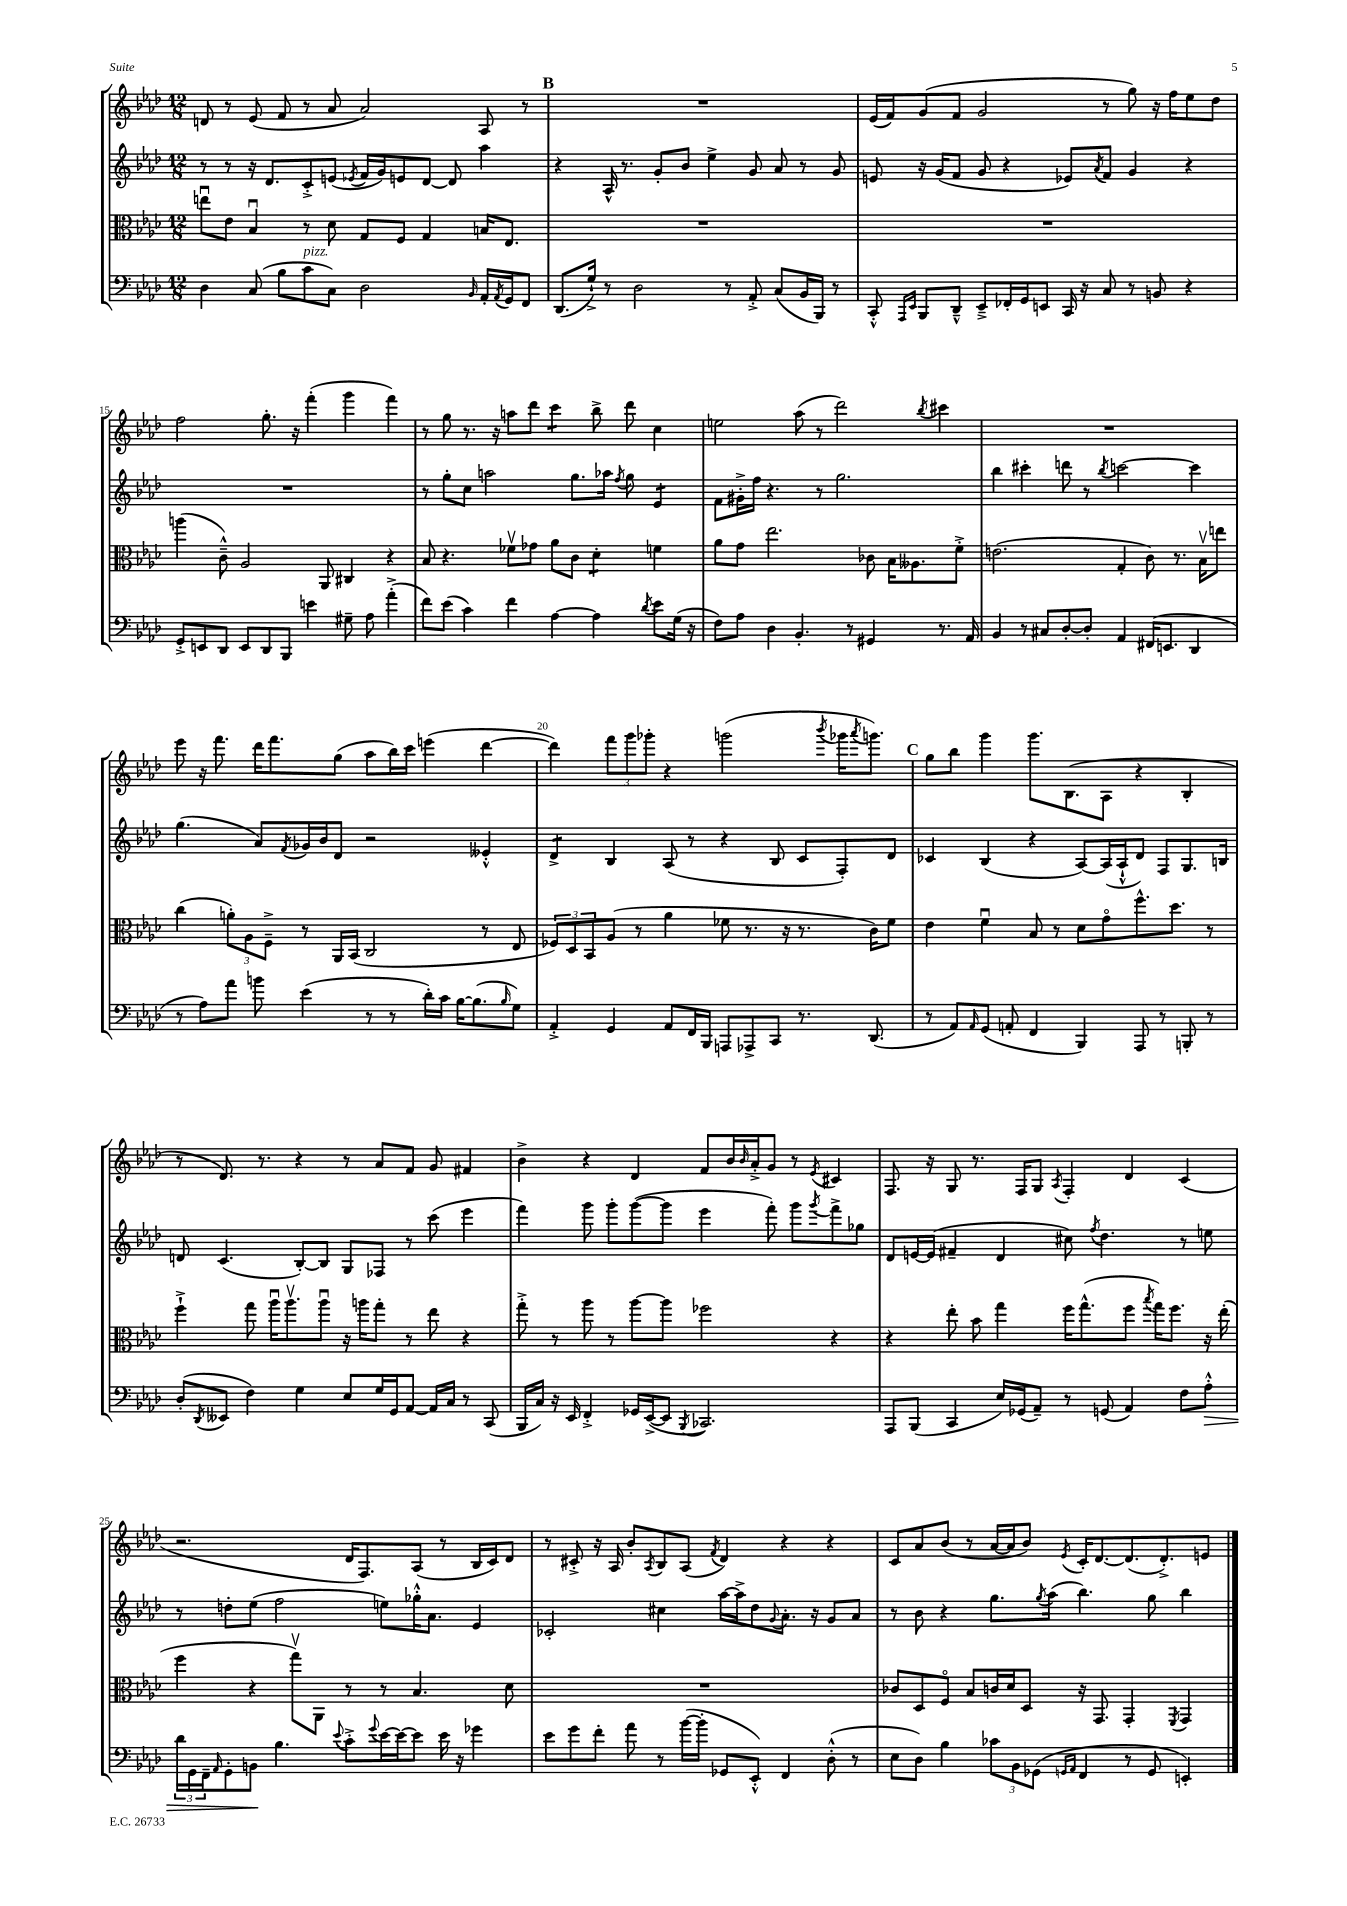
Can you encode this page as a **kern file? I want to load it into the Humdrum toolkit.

**kern	**kern	**kern	**kern
*staff4	*staff3	*staff2	*staff1
*clefF4	*clefC3	*clefG2	*clefG2
*k[b-e-a-d-]	*k[b-e-a-d-]	*k[b-e-a-d-]	*k[b-e-a-d-]
*M12/8	*M12/8	*M12/8	*M12/8
4D-\	8eeu\L	8r	8d/
.	8e-\J	8r	8r
(8C/	4B-u/	16r	(8e-/
.	.	8.d-/L	.
8B-\L	.	.	8f/
8c\	8r	8c'^/	8r
8C\J)	8d-\	(8e/J	8a-/
.	.	8qe-/	.
2D-\	8G/L	16f/LL	2a-/)
.	.	16g/J)	.
.	8F/J	8e/	.
.	4G/	[8d-/J	.
.	.	8d-/]	.
16qqBB-/	.	.	.
16AA-'/LL	16B/LK	4aa-\	8A-/
8qAA-/	.	.	.
16GG/J	8.E-/J	.	.
8FF/J	.	.	8r
=	=	=	=
(8.DD-/L	1.r	4r	1.r
16G`^/Jk)	.	.	.
8r	.	16A-^^/	.
.	.	8.r	.
2D-\	.	.	.
.	.	8g'/L	.
.	.	8b-/J	.
.	.	4ee-^\	.
8r	.	.	.
8AA-'^/	.	8g/	.
(8C/L	.	8a-/	.
16BB-/L	.	8r	.
16BBB-/JJ)	.	.	.
8r	.	8g/	.
=	=	=	=
8CC'^^/	1.r	8e/	(16e-/LL
.	.	.	16f/J)
16qqAAA-/LL	.	.	.
16qqEE-/JJ	.	.	.
8BBB-/L	.	16r	(8g/
.	.	(16g/LK	.
8DD-~^^/J	.	8f/J	8f/J
8EE-~^/L	.	8g/	2g/
16FF-'/L	.	4r	.
16GG/J	.	.	.
8EE/J	.	.	.
16CC/	.	8e-/L)	.
16r	.	.	.
.	.	8qa-/	.
8C/	.	8f/J	8r
8r	.	4g/	8gg\)
8BB/	.	.	16r
.	.	.	16ff\LK
4r	.	4r	8ee-\
.	.	.	8dd-\J
=	=	=	=
8GG'^/L	(4aa\	1.r	2ff\
8EE/	.	.	.
8DD-/J	8c~^^\)	.	.
8EE/L	2A-/	.	.
8DD-/	.	.	8.gg'\
8BBB-/J	.	.	.
.	.	.	16r
4e\	.	.	(4fff'\
.	8AA-/	.	.
8G#~\	4C#/	.	4ggg\
8A-\	.	.	.
(4a-'^\	4r	.	4fff\)
=	=	=	=
8f\L)	8B-/	8r	8r
(8e-\J	4.r	8gg'\L	8gg\
4c\)	.	8cc\J	8.r
.	.	2aa\	.
.	.	.	16r
4f\	8f-v\L	.	8aa\L
.	8g-\J	.	8ddd-\J
[4A-\	8a-\L	.	4ccc\
.	8c\J	8.gg\L	.
4A-\]	4d-'\	.	8bb-^\
.	.	16aa-\Jk	.
.	.	8qff/	.
.	.	8gg\	8ddd-\
8qd-/	.	.	.
8e-\L	4f\	4e-/	4cc\
(16G\Jk	.	.	.
16r	.	.	.
=	=	=	=
8F\L)	8a-\L	8f\L	2ee\
8A-\J	8g\J	16g#'^\L	.
.	.	16ff\JJ	.
4D-\	2.ee-\	4.r	.
4.BB-'/	.	.	(8aa-\
.	.	8r	8r
.	.	2.gg\	2ddd-\)
8r	.	.	.
4GG#/	8c-\	.	.
.	16B-\LK	.	.
.	8.A--\	.	.
.	.	.	8qbb-/
8.r	.	.	4ccc#\
.	8f'^\J	.	.
16AA-/	.	.	.
=	=	=	=
4BB-/	(2.e\	4bb-\	1.r
8r	.	4ccc#'\	.
8C#/L	.	.	.
[8D-'/	.	8ddd\	.
8D-'/]J	.	8r	.
.	.	8qbb-/	.
4AA-/	4G'/	[2ccc\	.
(16FF#/LK	8c\)	.	.
8.EE/J	.	.	.
.	8.r	.	.
4DD-/	.	4ccc\]	.
.	16B-v\LK	.	.
.	8ee\J	.	.
=	=	=	=
8r	(4cc\	(4.gg\	8eee-\
8A-\L)	.	.	16r
.	.	.	8.fff\
8a-\J	12a'\L)	.	.
.	12A-\	.	.
8b\	.	8a-/L)	16ddd-\LK
.	12F~^\J	.	.
.	.	.	8.fff\
.	.	8qf/	.
(4e-\	8r	16g-/L	.
.	.	16b-/J	.
.	16AA-/LL	8d-/J	(8gg\J
.	(16BB-/JJ	.	.
8r	2C/	2r	8aa-\L
8r	.	.	16bb-\L)
.	.	.	16ccc\JJ
16d-'\LL)	.	.	(4eee\
16c\JJ	.	.	.
[16B-\LK	.	.	.
(8.B-\]	.	.	.
.	8r	4e--'^^/	[4ddd-\
16qqB-/	.	.	.
8G\J)	8E-/	.	.
=	=	=	=
4AA-'^/	12F-/L)	4d-^/	4ddd-\])
.	12D-/	.	.
.	12BB-/	.	.
4GG/	(8A-/J	4B-/	12fff\L
.	.	.	12ggg\
.	8r	.	.
.	.	.	12ggg-'\J
8AA-/L	4a-\	(8A-/	4r
16FF/L	.	8r	.
16BBB-/JJ	.	.	.
8AAA/L	8f-\	4r	(2ggg\
8AAA-^/	8.r	.	.
8CC/J	.	8B-/	.
.	16r	.	.
8.r	8.r	8c/L	.
.	.	.	8qbbb-/
.	.	8F'/)	16ggg-\LK
.	.	.	8qaaa-/
(8.DD-/	16c\LK)	.	8.ggg\J)
.	8f-\J	8d-/J	.
=	=	=	=
8r	4e-\	4c-/	8gg\L
8AA-/L)	.	.	8bb-\J
16qqAA-/	.	.	.
(8GG/J	4fu\	(4B-/	4ggg\
8AA'/	.	.	.
4FF/	8B-/	4r	8.ggg\L
.	8r	.	.
.	.	.	(8.B-\
4BBB-/)	8d-\L	[8A-/L)	.
.	8go\	(16A-/]L	8A-\J
.	.	16A-`^^/J	.
8AAA-/	8.ff^^\	8d-/J)	4r
8r	.	8F/L	.
.	8.dd-\J	.	.
8BBB'/	.	8.G/	4B-'/
8r	8r	.	.
.	.	16B/Jk	.
=	=	=	=
(8D-'/L	4ff`^\	8d/	8r
8qDD-/	.	.	.
8EE--/J	.	(4.c/	8.d-/)
4F\)	8gg\	.	.
.	.	.	8.r
.	16aa-u\LK	.	.
.	8.aa-v\	.	.
4G\	.	[8B-'/L)	4r
.	8aa-u\J	8B-/]J	.
8E-/L	16r	8G/L	8r
.	16aa\LK	.	.
16G/L	8gg'\J	8F-/J	8a-/L
16GG/J	.	.	.
[8AA-/J	8r	8r	8f/J
16AA-/]LL	8ee-\	(8ccc\	8g/
16C/JJ	.	.	.
8r	4r	4eee-\	4f#/
(8CC/	.	.	.
=	=	=	=
16BBB-/LL	8gg'^\	4fff\)	4b-^\
16C/JJ)	.	.	.
16r	8r	.	.
16EE-/	.	.	.
4FF'^/	8aa-\	8ggg\	4r
.	8r	8ggg'\L	.
16GG-/LL	[8aa-\L	([8ggg\	4d-/
([16EE-^/J	.	.	.
8EE-/]J	8aa-\]J	8ggg\]J	.
8qBBB-/	.	.	.
2.CC-/)	2ff-\	4eee-\	8f/L
.	.	.	16b-/L
.	.	.	16qqb-/
.	.	.	16a-'^/J
.	.	8fff'\)	8g/J
.	.	8ggg\L	8r
.	.	8qggg/	8qe-/
.	4r	8fff^\	4c#/
.	.	8gg-\J	.
=	=	=	=
8AAA-/L	4r	8d-/L	8.F/
(8BBB-/J	.	[16e/L	.
.	.	(16e/]JJ	16r
4CC/	8ee-'\	4f#~/	8G/
.	8b-\	.	8.r
16E-/LL)	4gg\	4d-/	.
(16GG-/J	.	.	16F/LK
8AA-~/J)	.	.	8G/J
.	.	.	8qA-/
8r	16ff\LK	8cc#\)	4F'/
.	(8.gg^^\	.	.
.	.	8qff/	.
(8GG/	.	4.dd-\	.
4AA-/)	8ff\J	.	4d-/
.	8qbb-/	.	.
.	16gg\LK)	.	.
.	8.ff\J	.	.
8F\L	.	8r	(4c/
8A-'^^\J	16r	8ee\	.
.	(16ee-'\	.	.
=	=	=	=
24d-\LL	4ff\	8r	2.r
24GG\	.	.	.
24FF~\J	.	.	.
16qqAA-/	.	.	.
8GG'\	.	8dd'\L	.
8BB\J	4r	(8ee-\J	.
4.B-\	.	2ff\	.
.	8ggv\L)	.	.
.	8AA-\J	.	.
8qqe-/	.	.	.
8c'^\L	8r	.	16d-/LK
.	.	.	8.F/)
8qqg/	.	.	.
[16e-\L	8r	8ee\L)	.
16e-\_J	.	.	.
8e-\]J	4.B-/	16gg-'^^\K	(8A-/J
.	.	8.a-\J	.
16e-\	.	.	8r
16r	.	.	.
4g-\	.	4e-/	16B-/LL
.	.	.	16c/J)
.	8d-\	.	8d-/J
=	=	=	=
8e-\L	1.r	2c-'/	8r
8g\	.	.	8c#'^/
8f'\J	.	.	16r
.	.	.	16A-/
8a-\	.	.	8b-'/L
.	.	.	8qA-/
8r	.	4cc#\	8B-/
([16b-\LL	.	.	(8A-/J
16b-'\]JJ	.	.	.
.	.	.	8qf/
8GG-/L	.	[16aa-\LL	4d-/)
.	.	16aa-^\]J	.
8EE-'^^/J)	.	8dd-\	.
.	.	8qqg/	.
4FF/	.	8.a-'\J	4r
.	.	16r	.
(8D-'^^\	.	8g/L	4r
8r	.	8a-/J	.
=	=	=	=
8E-\L	8c-/L	8r	8c/L
8D-\J)	8D-/	8b-\	8a-/
4B-\	8Fo/J	4r	(8b-/J
.	8B-/L	.	8r
12c-\L	16c/L	8.gg\L	[16a-/LL
.	16d-/J	.	16a-/]J
12BB-\	.	.	.
.	8D-/J	.	8b-/J)
(12GG-\J	.	.	.
.	.	8qgg/	.
.	.	(16aa-\Jk	.
16qqGG/LL	.	.	.
16qqAA-/JJ	.	.	8qe-/
4FF/	16r	4.bb-\)	16c'/LK
.	8.GG/	.	[8.d-/
8r	4GG'/	.	(8.d-/]
8GG/	.	8gg\	.
.	.	.	8.d-'^/)
.	8qFF/	.	.
4EE'/)	4GG/	4bb-\	.
.	.	.	8e/J
==	==	==	==
*-	*-	*-	*-
